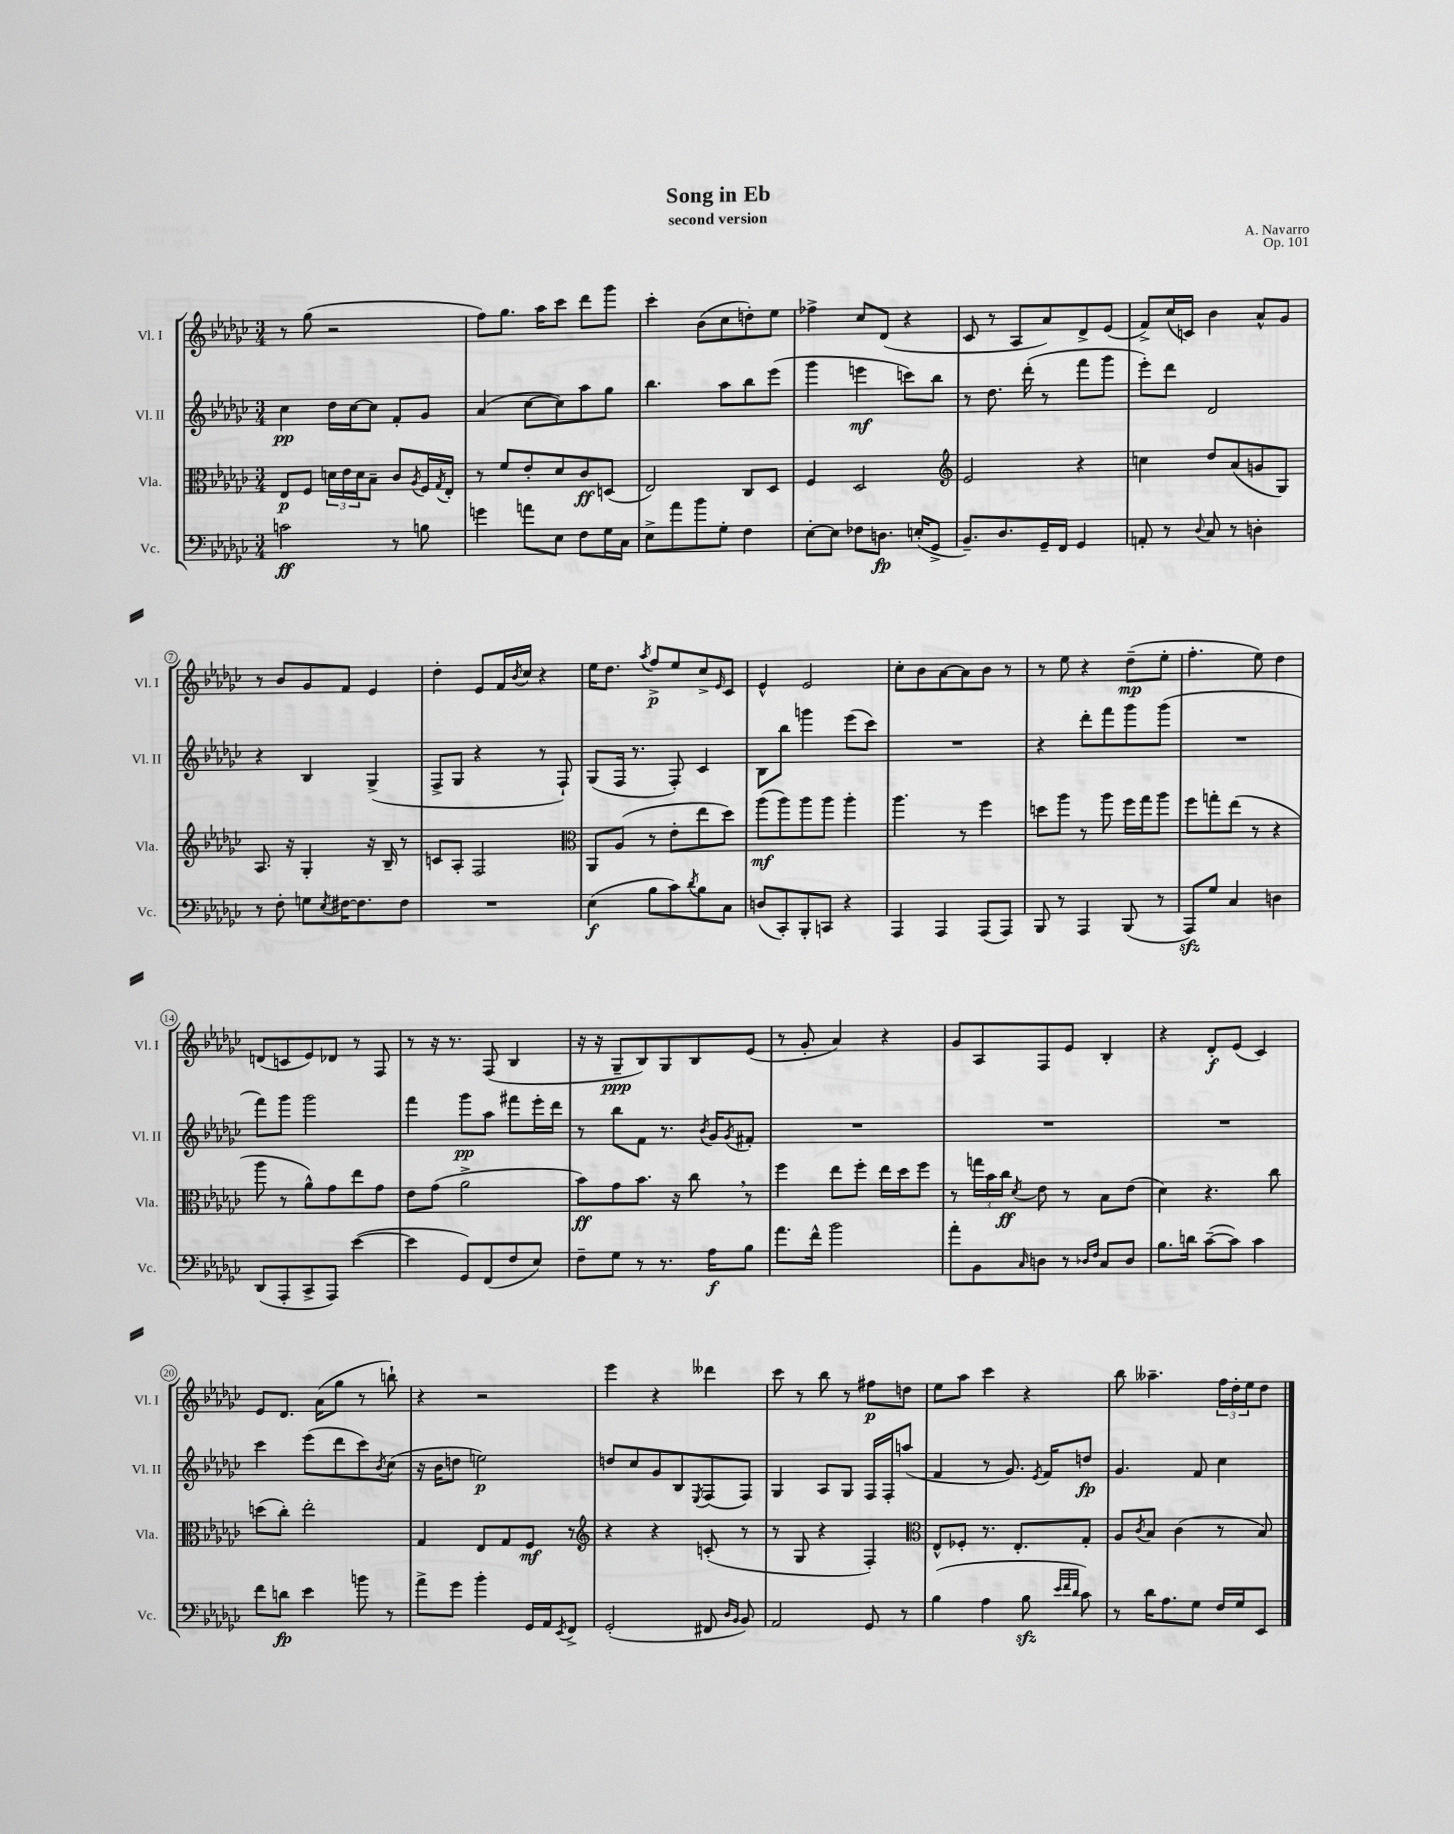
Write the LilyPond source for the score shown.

\header { title = "Song in Eb" composer = "A. Navarro" subtitle = "second version" opus = "Op. 101" }
<<
\new StaffGroup <<
\new Staff = "s0" \with { instrumentName = "Vl. I" shortInstrumentName = "Vl. I" } {
    \clef treble \key ges \major \numericTimeSignature \time 3/4
    r8 ges''8( r2 |
    f''8) ges''8. aes''16 ces'''8 des'''8 ges'''8 |
    ces'''4-. bes'8( ces''8 d''8-.) ees''8 |
    fes''4-> ces''8 des'8( r4 |
    ces'8 r8 aes8 aes'8) des'8-> ees'8( |
    f'8->) ces''16( c'16) bes'4 aes'8-^ ges'8 |
    r8 bes'8 ges'8 f'8 ees'4 |
    des''4-. ees'8 f'16 \acciaccatura { bes'8 } ces''16 r4 |
    ees''16 des''8. \acciaccatura { aes''8 } f''8->\p ees''8 ces''8-> \grace { ees'16 } ces'8 |
    ees'4-^ ees'2 |
    ces''8-. bes'8 aes'8~ aes'8 bes'8 r8 |
    r8 ees''8 r4 des''8--\mp( ees''8-. |
    f''4.-. ees''8) des''4 |
    d'8( c'8 ees'8) des'8 r8 f8 |
    r8 r16 r8. f8( bes4 |
    r16 r16 ges8--\ppp bes8) ges8 bes8 ees'8( |
    r8 ges'8-. aes'4) r4 |
    ges'8 aes8 f8 ees'8 bes4-. |
    r4 des'8-.\f ees'8( ces'4) |
    ees'8 des'8. aes'16( ges''8 r8 b''8-!) |
    r4 r2 |
    ees'''4 r4 deses'''4 |
    ces'''8 r8 bes''8 r8 fis''8\p d''8 |
    ees''8 aes''8 ces'''4 r4 |
    bes''8 aeses''4.-- \tuplet 3/2 { f''16 des''16-. ees''16 } des''8 \bar "|." |
}
\new Staff = "s1" \with { instrumentName = "Vl. II" shortInstrumentName = "Vl. II" } {
    \clef treble \key ges \major \numericTimeSignature \time 3/4
    ces''4\pp des''16 ces''16~ ces''8 f'8-. ges'8 |
    aes'4( ces''8~ ces''8) aes''8 ges''8 |
    bes''4. aes''8 bes''8 ees'''8( |
    ges'''4 e'''4\mf c'''8) bes''8 |
    r8 des''8. des'''16-.( r8 f'''8 ges'''8 |
    ees'''8-.) des'''8 des'2 |
    r4 bes4 ges4->( |
    f8-> ges8 r4 r8 f8-!) |
    ges8( f16 r8. f8-.) ces'4 |
    bes8 bes''8 g'''4 ees'''8( ces'''8) |
    R2. |
    r4 des'''8-. f'''8 ges'''8 ges'''8( |
    R2. |
    f'''8) ges'''8 ges'''2 |
    f'''4 ges'''8\pp aes''8 fis'''8 ees'''16-. des'''16 |
    r8 bes''8 f'8 r8. \acciaccatura { bes'8 } ges'16 \acciaccatura { ges'8 } fis'8-. |
    R2. |
    R2. |
    R2. |
    ces'''4 ees'''8( des'''8 ces'''8) \acciaccatura { bes'8 } ces''8( |
    r16 bes'16 d''8 e''2\p) |
    d''8 ces''8 ges'8 bes8 \acciaccatura { ees8 } f8( f8) |
    ges4 aes8 ges8 f16 f16-. a''8( |
    f'4 r8 ges'8.) \acciaccatura { ees'8 } f'16 d''8\fp |
    ges'4. f'8 ces''4 \bar "|." |
}
\new Staff = "s2" \with { instrumentName = "Vla." shortInstrumentName = "Vla." } {
    \clef alto \key ges \major \numericTimeSignature \time 3/4
    ees8\p f8 \tuplet 3/2 { d'16 ees'16 d'16 } bes8-- ces'8 \acciaccatura { aes8 } f16 \acciaccatura { ges8 } ees16-. |
    r8 f'8 ees'8-. des'8 ces'8\ff d8( |
    ees2) ces8 des8 |
    f4 des2 |
    \clef treble ees'2 r4 |
    c''4 des''8 aes'8( g'8 ges8) |
    aes8. r16 ges4-. r16 bes16-- r8 |
    c'8 aes8-. f2 |
    \clef alto aes,8 aes8( r8 ees'8-. ees''8 des''8) |
    aes''8\mf( aes''8) aes''8 aes''8 aes''4-. |
    aes''4. r8 f''4 |
    d''8 aes''8 r8 aes''8 f''16 ges''16 aes''8 |
    f''8 g''8-. ees''8( r8 r4 |
    aes''8 r8 aes'8-^) ges'8 ees''8 ges'8 |
    ees'8 ges'8( aes'2-> |
    bes'8\ff) ges'8 bes'8. r16 ces''8 \breathe r8 |
    f''4 ees''8 f''8-. ees''16 des''16 f''8 |
    r8 \tuplet 3/2 { g''16 bes'16 ces''16\ff } \acciaccatura { des'8 } ees'8 r8 bes8 ees'8( |
    des'4) r4. ces''8 |
    d''8( ces''8-.) ees''2-. |
    ges4 ees8 ges8 f8\mf r8 |
    \clef treble r4 r4 c'8-.( r8 |
    r8 ges8 r4 f4-.) |
    \clef alto ees8-^ fes8-. r8. ees8.-. ges8-. |
    aes8 \acciaccatura { ces'8 } bes8 ces'4( r8 bes8) \bar "|." |
}
\new Staff = "s3" \with { instrumentName = "Vc." shortInstrumentName = "Vc." } {
    \clef bass \key ges \major \numericTimeSignature \time 3/4
    c'2\ff r8 b8 |
    g'4 a'8 ees8 f8 ges16 ces16 |
    ees8-> aes'8 bes'8 ges8-. f4 |
    ees8~-. ees8 fes8 d8.\fp e16-.( ges,8-> |
    bes,8.--) des8. ges,16-- f,16 ges,4 |
    a,8-. r8 \appoggiatura { des8 } ces8 r8 d4-. |
    r8 f8-. g8 \acciaccatura { ees8 } fis16~ fis8. fis8 |
    R2. |
    ees4\f( bes8 ces'8) \acciaccatura { des'8 } bes8 ces8 |
    d8( ces,8-.) bes,,8-. c,8 r4 |
    aes,,4 aes,,4 aes,,8( aes,,8) |
    bes,,8 r8 aes,,4 bes,,8( r8 |
    aes,,8\sfz) ges8 ces4 d4 |
    des,8( aes,,8-. ces,8-> aes,,8) ees'4~( |
    ees'4 ges,8) f,8( f8 ees8) |
    f8-- ges8 r8 r8. aes16\f bes8 |
    aes'8. f'16-^ bes'2 |
    aes'8-. bes,8 \grace { ces16 } d8 r8 \grace { des16 f16 } ces8 des8 |
    bes8. d'16 ces'8~--( ces'8) ces'4 |
    f'8 d'8\fp ees'4 b'8 r8 |
    aes'8-> ges'8 bes'4-. ges,16 aes,16 \acciaccatura { ees,8 } f,8-> |
    ges,2-.( fis,8 \grace { des16 bes,16 } bes,8) |
    aes,2 ges,8 r8 |
    bes4( aes4 bes8\sfz \grace { ees'32 f'32 des'32 } ces'8) |
    r8 des'16 aes8. ges8 f16 ges16 ees,8 \bar "|." |
}
>>
>>
\layout { \context { \Score \override BarNumber.stencil = #(make-stencil-circler 0.1 0.3 ly:text-interface::print) } }
